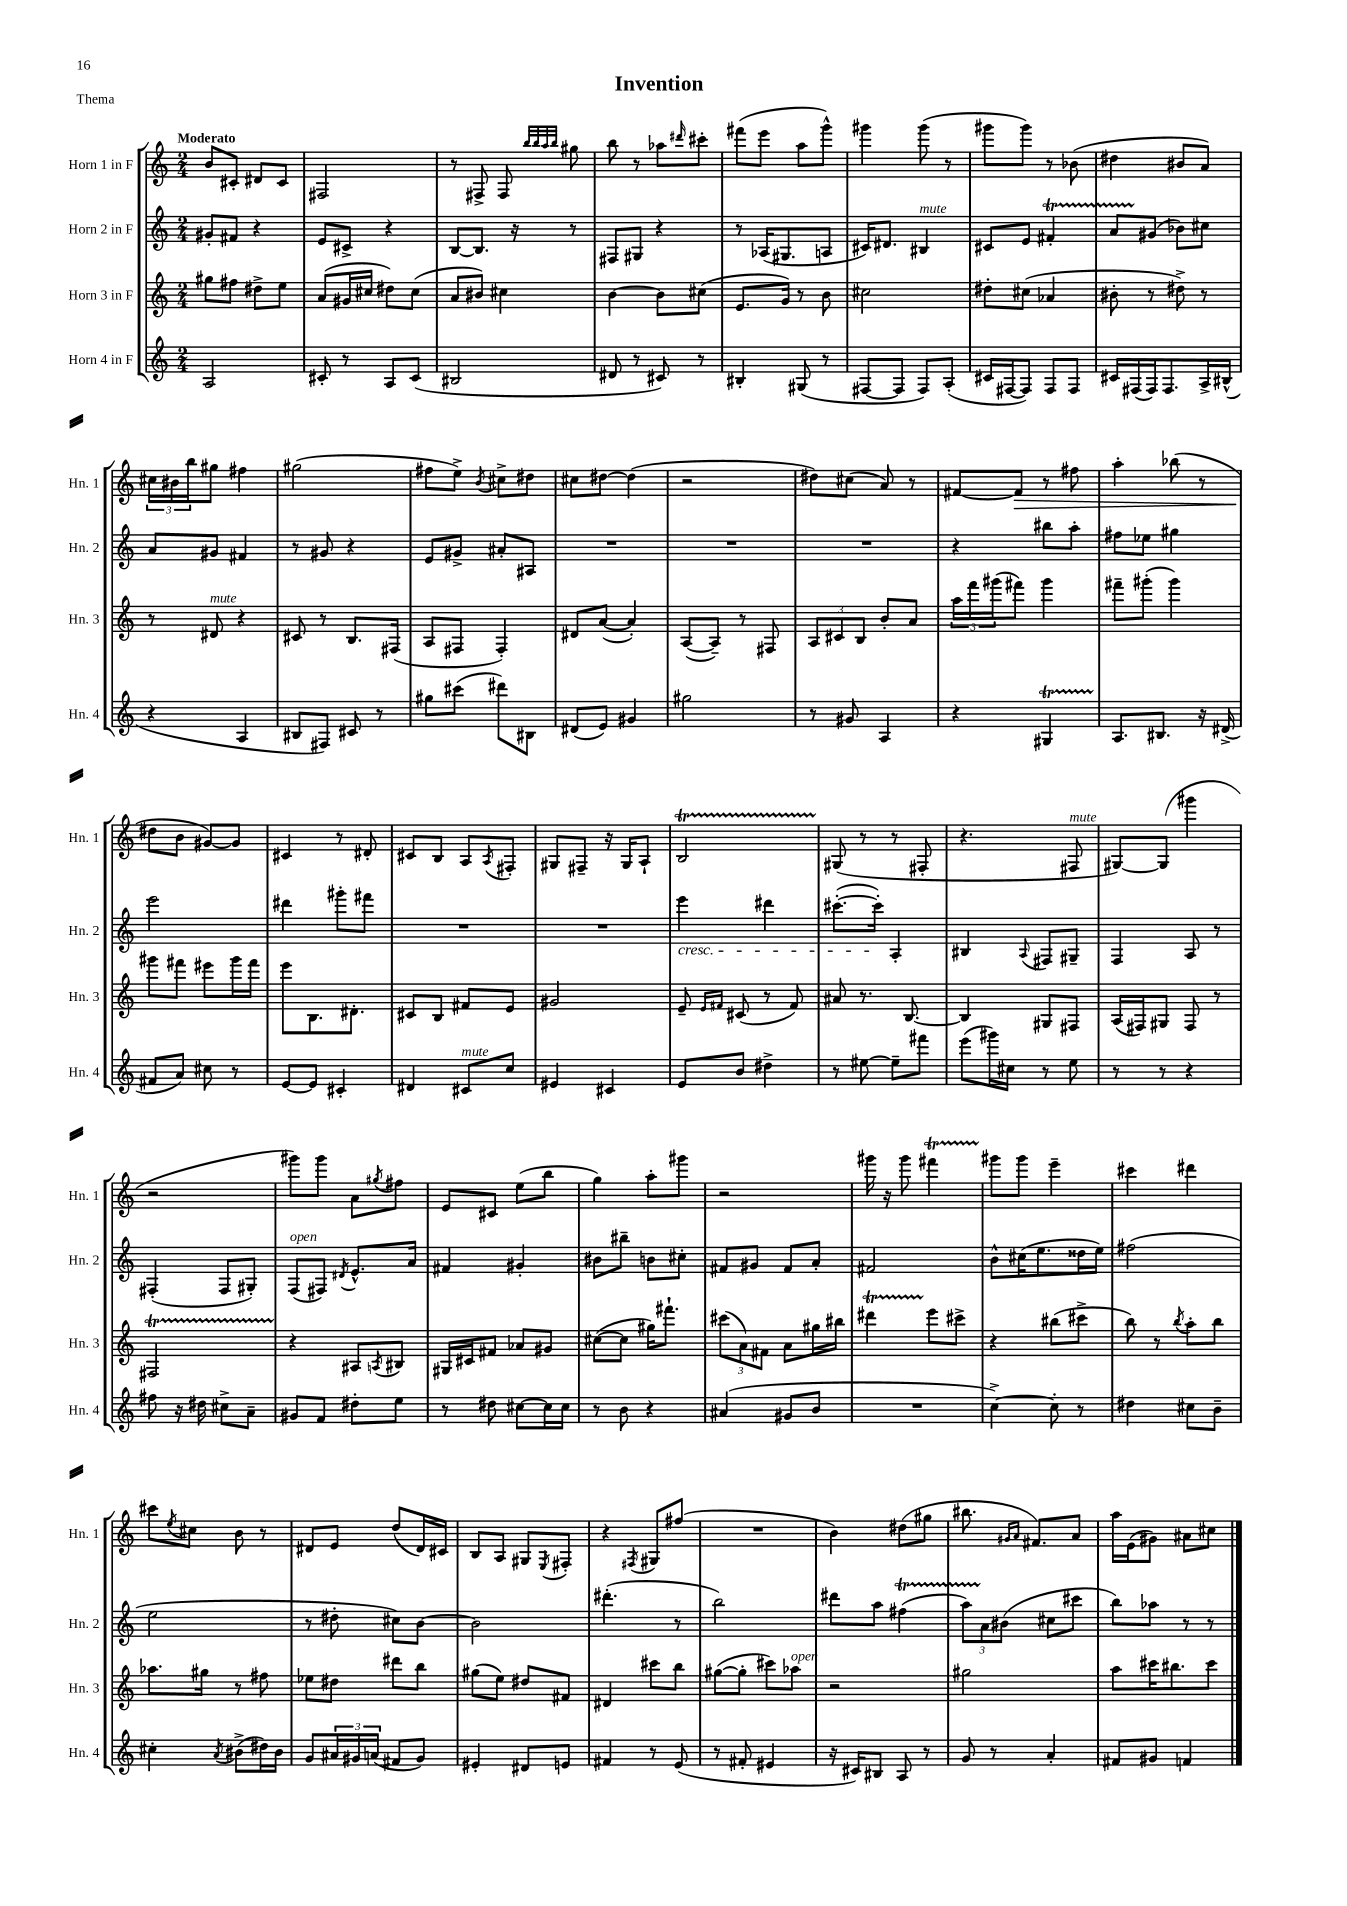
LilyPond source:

\header { title = "Invention" piece = "Thema" }
<<
\new StaffGroup <<
\new Staff = "s0" \with { instrumentName = "Horn 1 in F" shortInstrumentName = "Hn. 1" } {
    \clef treble \key c \major \numericTimeSignature \time 2/4 \tempo "Moderato"
    b'8 cis'8-. dis'8 cis'8 |
    fis2 |
    r8 fis8-> fis8 \grace { b''32 b''32 a''32 b''32 } gis''8 |
    b''8 r8 aes''8 \grace { dis'''16 } cis'''8-. |
    fis'''8( e'''8 a''8 g'''8-^) |
    gis'''4 gis'''8( r8 |
    gis'''8 gis'''8) r8 bes'8( |
    dis''4 bis'8 a'8) |
    \tuplet 3/2 { cis''16 bis'16 b''16 } gis''8 fis''4 |
    gis''2( |
    fis''8 e''8->) \acciaccatura { b'8 } cis''8-> dis''8 |
    cis''8 dis''8~ dis''4( |
    r2 |
    dis''8) cis''8( a'8) r8 |
    fis'8~ fis'8\> r8 fis''8 |
    a''4-. bes''8( r8 |
    dis''8\! b'8 gis'8~) gis'8 |
    cis'4 r8 dis'8-. |
    cis'8 b8 a8 \acciaccatura { a8 } fis8-. |
    gis8 fis8-- r16 gis16 a8-! |
    b2\startTrillSpan |
    gis8\stopTrillSpan( r8 r8 fis8-. |
    r4. fis8^\markup { \italic "mute" } |
    gis8~) gis8( gis'''4 |
    r2 |
    gis'''8) gis'''8 a'8 \acciaccatura { gis''8 } fis''8 |
    e'8 cis'8 e''8( b''8 |
    g''4) a''8-. gis'''8 |
    r2 |
    gis'''16 r16 gis'''8 fis'''4\startTrillSpan |
    gis'''8\stopTrillSpan gis'''8 e'''4-- |
    cis'''4 dis'''4 |
    cis'''8 \acciaccatura { e''8 } cis''8 b'8 r8 |
    dis'8 e'8 d''8( dis'16) cis'16 |
    b8 a8 gis8 \acciaccatura { e8 } fis8-. |
    r4 \acciaccatura { fis8 } gis8 fis''8( |
    R2 |
    b'4) dis''8( gis''8 |
    bis''8. \grace { gis'16 a'16 } fis'8.) a'8 |
    a''16 e'16( gis'8) ais'8 cis''8 \bar "|." |
}
\new Staff = "s1" \with { instrumentName = "Horn 2 in F" shortInstrumentName = "Hn. 2" } {
    \clef treble \key c \major \numericTimeSignature \time 2/4
    gis'8-. fis'8 r4 |
    e'8 cis'8-> r4 |
    b8~ b8. r16 r8 |
    fis8 gis8 r4 |
    r8 aes16( gis8. a8 |
    cis'16) dis'8. bis4^\markup { \italic "mute" } |
    cis'8 e'8 fis'4-.\startTrillSpan |
    a'8 gis'8\stopTrillSpan( bes'8) cis''8 |
    a'8 gis'8 fis'4 |
    r8 gis'8 r4 |
    e'8 gis'8-> ais'8-. ais8 |
    R2 |
    R2 |
    R2 |
    r4 bis''8 a''8-. |
    fis''8 ees''8 gis''4 |
    e'''2 |
    dis'''4 gis'''8-. fis'''8 |
    R2 |
    R2 |
    e'''4\cresc dis'''4 |
    cis'''8.~-.( cis'''16-.\!) a4-. |
    bis4 \appoggiatura { a8 } fis8 gis8-- |
    f4 a8 r8 |
    fis4-.( fis8 gis8-.) |
    f8^\markup { \italic "open" }( fis8) \acciaccatura { dis'8 } e'8.-^ a'16 |
    fis'4 gis'4-. |
    bis'8 bis''8-- b'8 cis''8-. |
    fis'8 gis'8 fis'8 a'8-. |
    fis'2 |
    b'8-^ cis''16( e''8. disis''16 e''16) |
    fis''2( |
    e''2 |
    r8 dis''8-. cis''8) b'8~ |
    b'2 |
    dis'''4.-.( r8 |
    b''2) |
    dis'''8 a''8 fis''4\startTrillSpan( |
    \tuplet 3/2 { a''8) a'8\stopTrillSpan bis'8( } cis''8 cis'''8 |
    b''8) aes''8 r8 r8 \bar "|." |
}
\new Staff = "s2" \with { instrumentName = "Horn 3 in F" shortInstrumentName = "Hn. 3" } {
    \clef treble \key c \major \numericTimeSignature \time 2/4
    gis''8 fis''8 dis''8-> e''8 |
    a'8( gis'16 cis''16 dis''8) cis''8( |
    a'8 bis'8) cis''4 |
    b'4~ b'8 cis''8( |
    e'8. g'16) r8 b'8 |
    cis''2 |
    dis''8-. cis''8( aes'4 |
    bis'8-. r8 dis''8->) r8 |
    r8 dis'8^\markup { \italic "mute" } r4 |
    cis'8 r8 b8. fis16( |
    a8 fis8 fis4-.) |
    dis'8 a'8~( a'4-.) |
    a8~( a8--) r8 fis8 |
    \tuplet 3/2 { a8 cis'8 b8 } b'8-. a'8 |
    \tuplet 3/2 { a''16 f'''16 gis'''16( } fis'''8) gis'''4 |
    fis'''8-- gis'''8-.( gis'''4) |
    gis'''8 fis'''8 eis'''8 gis'''16 fis'''16 |
    e'''8 b8. dis'8.-. |
    cis'8 b8 fis'8 e'8 |
    gis'2 |
    e'8-- \grace { e'16 fis'16 } cis'8( r8 fis'8) |
    ais'8 r8. b8.~ |
    b4 gis8 fis8 |
    a16( fis16) gis8 fis8 r8 |
    fis2\startTrillSpan |
    r4\stopTrillSpan ais8 \acciaccatura { a8 } bis8 |
    gis16 cis'16 fis'8 aes'8 gis'8 |
    cis''8~( cis''8 gis''16) fis'''8.-! |
    \tuplet 3/2 { cis'''8( a'8) fis'8 } a'8 gis''16 bis''16 |
    dis'''4\startTrillSpan e'''8\stopTrillSpan cis'''8-> |
    r4 bis''8( cis'''8-> |
    b''8) r8 \acciaccatura { b''8 } a''8-. b''8 |
    aes''8. gis''16 r8 fis''8 |
    ees''8 dis''8 dis'''8 b''8 |
    gis''8( e''8) dis''8 fis'8 |
    dis'4 cis'''8 b''8 |
    gis''8~( gis''8-. cis'''8) aes''8^\markup { \italic "open" } |
    r2 |
    gis''2 |
    a''8 cis'''16 bis''8. cis'''8 \bar "|." |
}
\new Staff = "s3" \with { instrumentName = "Horn 4 in F" shortInstrumentName = "Hn. 4" } {
    \clef treble \key c \major \numericTimeSignature \time 2/4
    a2 |
    cis'8-. r8 a8 cis'8( |
    bis2 |
    dis'8 r8 cis'8) r8 |
    bis4-. gis8( r8 |
    fis8~ fis8 fis8) a8-.( |
    cis'16 fis16~ fis8) fis8 fis8 |
    cis'16 fis16( fis16) fis8. a16-> bis16-^( |
    r4 a4 |
    bis8 fis8) cis'8 r8 |
    gis''8 cis'''8( dis'''8) bis8 |
    dis'8( e'8) gis'4 |
    gis''2 |
    r8 gis'8 a4 |
    r4 gis4\startTrillSpan |
    a8.\stopTrillSpan bis8. r16 dis'16->( |
    fis'8 a'8) cis''8 r8 |
    e'8~ e'8 cis'4-. |
    dis'4 cis'8^\markup { \italic "mute" } c''8 |
    eis'4 cis'4 |
    e'8 b'8 dis''4-> |
    r8 eis''8~ eis''8-- fis'''8 |
    e'''8( gis'''16) cis''16 r8 e''8 |
    r8 r8 r4 |
    fis''8 r16 dis''16 cis''8-> a'8-- |
    gis'8 f'8 dis''8-. e''8 |
    r8 dis''8 cis''8~ cis''16 cis''16 |
    r8 b'8 r4 |
    ais'4( gis'8 b'8 |
    R2 |
    c''4~->) c''8-. r8 |
    dis''4 cis''8 b'8-- |
    cis''4-. \acciaccatura { a'8 } bis'8->( dis''16) bis'16 |
    g'8 \tuplet 3/2 { ais'16 gis'16 a'16( } fis'8 gis'8) |
    eis'4-. dis'8 e'8 |
    fis'4 r8 e'8( |
    r8 fis'8-. eis'4 |
    r16 cis'16) bis8 a8 r8 |
    g'8 r8 a'4-. |
    fis'8 gis'8 f'4 \bar "|." |
}
>>
>>
\layout { \context { \Score \remove "Bar_number_engraver" } }
